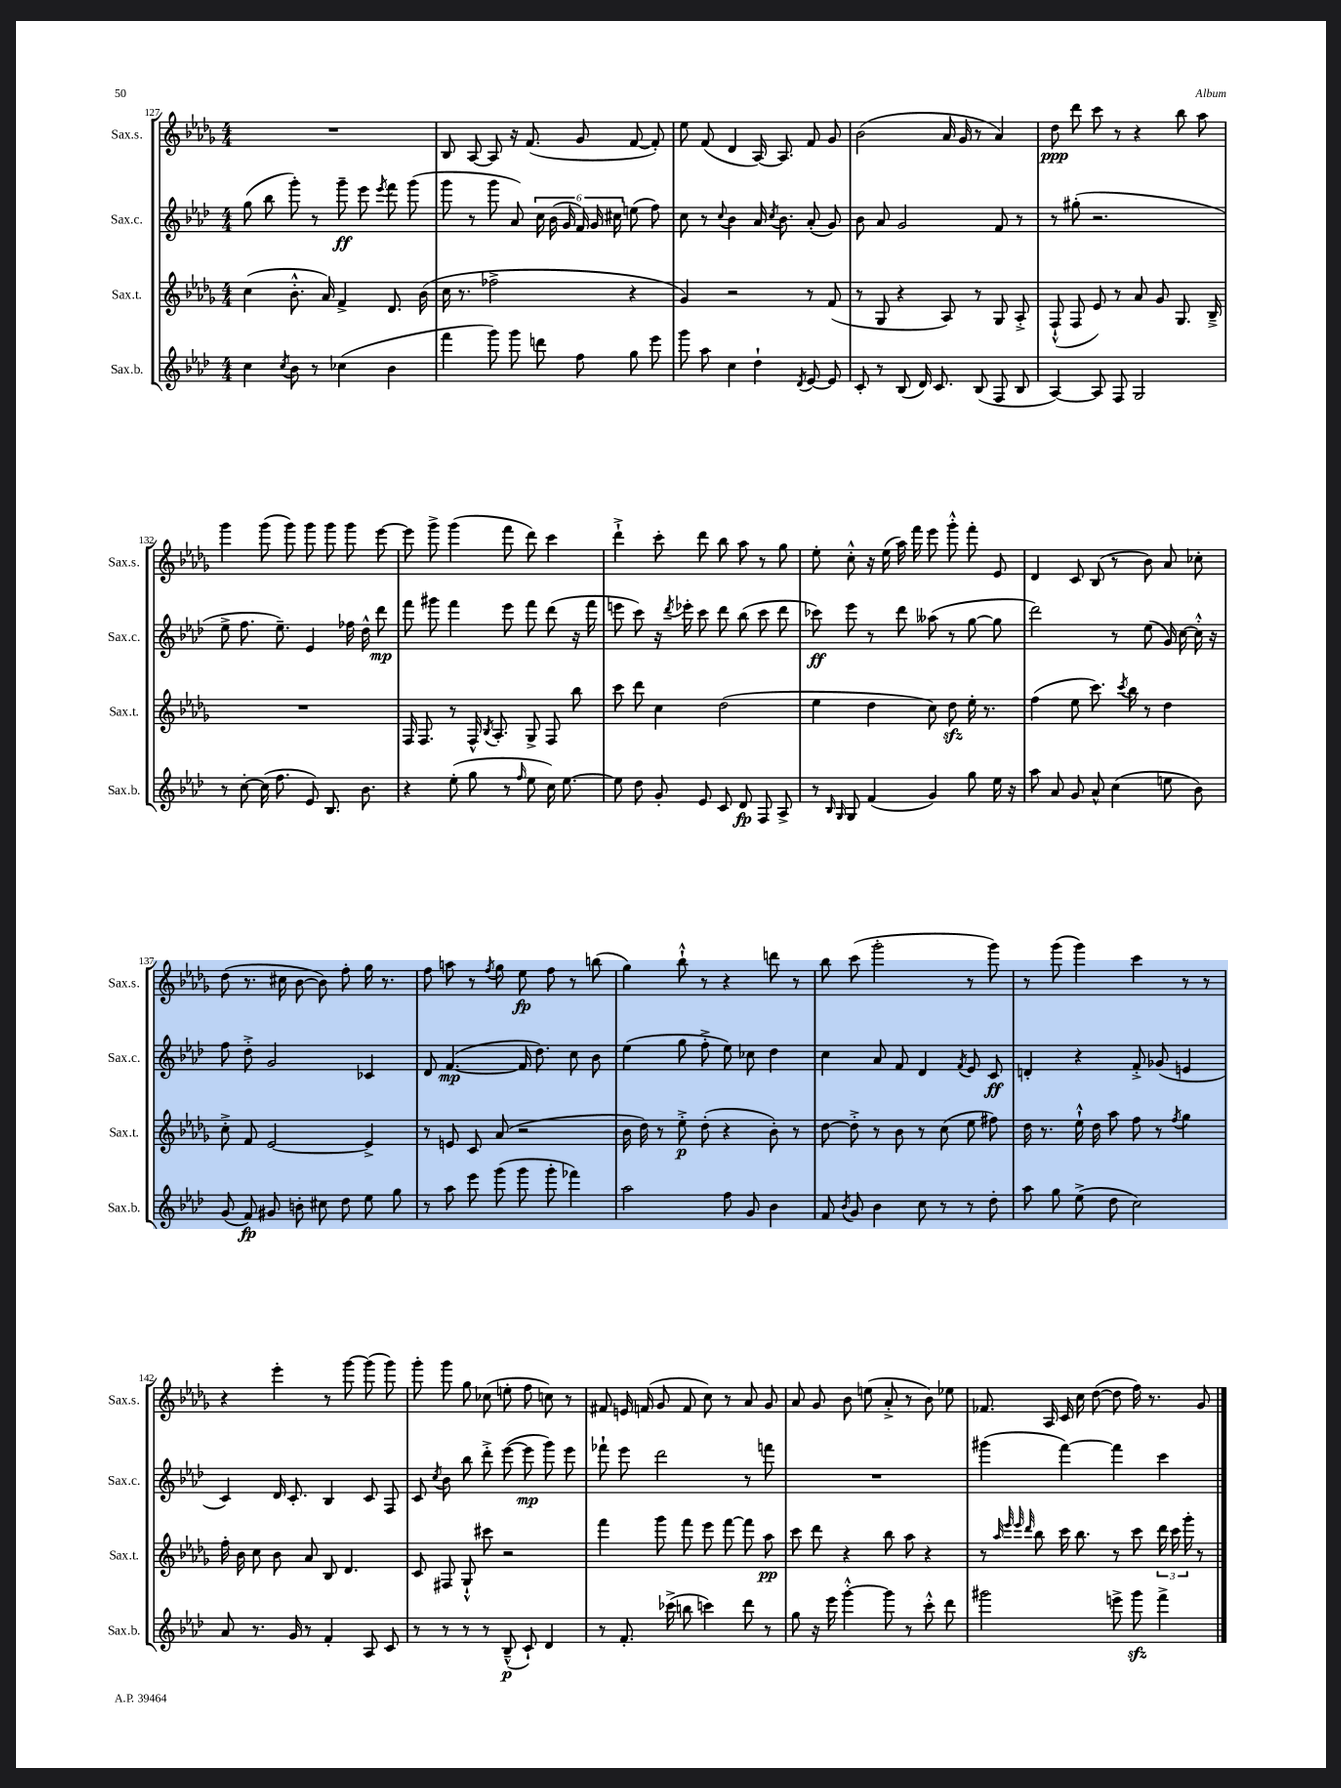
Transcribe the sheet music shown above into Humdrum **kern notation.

**kern	**dynam	**kern	**dynam	**kern	**dynam	**kern	**dynam
*part4	*part4	*part3	*part3	*part2	*part2	*part1	*part1
*staff4	*staff4	*staff3	*staff3	*staff2	*staff2	*staff1	*staff1
*I"Sax.b.	*	*I"Sax.t.	*	*I"Sax.c.	*	*I"Sax.s.	*
*I'Sax.b.	*	*I'Sax.t.	*	*I'Sax.c.	*	*I'Sax.s.	*
*clefG2	*	*clefG2	*	*clefG2	*	*clefG2	*
*k[b-e-a-d-]	*	*k[b-e-a-d-g-]	*	*k[b-e-a-d-]	*	*k[b-e-a-d-g-]	*
*M4/4	*	*M4/4	*	*M4/4	*	*M4/4	*
=127	=127	=127	=127	=127	=127	=127	=127
4cc\	.	(4cc\	.	(8gg\	.	1r	.
.	.	.	.	8bb-\	.	.	.
8qcc/	.	.	.	.	.	.	.
8b-\	.	8.b-'^^\	.	8ggg'\)	.	.	.
8r	.	.	.	8r	.	.	.
.	.	16a-/)	.	.	.	.	.
(4cc-X\	.	4f^/	.	8ggg~\	ff	.	.
.	.	.	.	8eee-\	.	.	.
.	.	.	.	8qeee-/	.	.	.
4b-\	.	8.d-/	.	8fff\	.	.	.
.	.	.	.	(8ggg\	.	.	.
.	.	(16b-\	.	.	.	.	.
=128	=128	=128	=128	=128	=128	=128	=128
4fff\	.	16cc\	.	8ggg\	.	8B-/	.
.	.	8.r	.	.	.	.	.
.	.	.	.	8r	.	[8A-/	.
8ggg\)	.	2ff-X^\	.	8ggg\	.	8A-/]	.
8ggg\	.	.	.	8a-/)	.	16r	.
.	.	.	.	.	.	(8.f/	.
8dddn\	.	.	.	24cc\	.	.	.
.	.	.	.	(24b-\	.	.	.
.	.	.	.	24g/	.	.	.
8ff\	.	.	.	24f/)	.	8g-/	.
.	.	.	.	24g/	.	.	.
.	.	.	.	24cc#X\	.	.	.
8gg\	.	4r	.	(8een\	.	[8f/	.
8eee-\	.	.	.	8ff\)	.	8f'/])	.
=129	=129	=129	=129	=129	=129	=129	=129
8ggg\	.	4g-/)	.	8cc\	.	8ee-\	.
8aa-\	.	.	.	8r	.	(8f/	.
.	.	.	.	8qqcc/	.	.	.
4cc\	.	2r	.	4b-\	.	4d-/	.
4dd-`\	.	.	.	16a-/	.	[16A-/)	.
.	.	.	.	8qcc/	.	.	.
.	.	.	.	8.b-\	.	8.A-/]	.
8qd-/	.	.	.	.	.	.	.
[8e-/	.	8r	.	(8a-'/	.	8f/	.
8e-/]	.	(8f/	.	8g/)	.	8g-/	.
=130	=130	=130	=130	=130	=130	=130	=130
8c'/	.	8r	.	8b-\	.	(2b-\	.
8r	.	8G-/	.	8a-/	.	.	.
(8B-/	.	4r	.	2g/	.	.	.
16d-/)	.	.	.	.	.	.	.
8.c/	.	.	.	.	.	.	.
.	.	8A-/)	.	.	.	16a-/	.
.	.	.	.	.	.	16g-/	.
(8B-/	.	8r	.	.	.	8r	.
8F/	.	8G-/	.	8f/	.	4a-/)	.
8B-/	.	8A-'^/	.	8r	.	.	.
=131	=131	=131	=131	=131	=131	=131	=131
[4A-/)	.	(8F`^^/	.	8r	.	8dd-\	ppp
.	.	8F/	.	(8gg#X'\	.	8ddd-\	.
8A-/]	.	8e-/)	.	2.r	.	8ccc\	.
8F/	.	8r	.	.	.	8r	.
2G/	.	8a-/	.	.	.	4r	.
.	.	8g-/	.	.	.	.	.
.	.	8.G-/	.	.	.	8bb-\	.
.	.	.	.	.	.	8aa-\	.
.	.	16B-~^/	.	.	.	.	.
!!LO:LB:g=z
=132	=132	=132	=132	=132	=132	=132	=132
8r	.	1r	.	8ee-^\	.	4ggg-\	.
[8cc'\	.	.	.	8.ff\	.	.	.
(16cc\]	.	.	.	.	.	(8ggg-\	.
8.ff\	.	.	.	8.ee-~\)	.	.	.
.	.	.	.	.	.	8ggg-\)	.
8e-/)	.	.	.	4e-/	.	8ggg-\	.
8.B-/	.	.	.	.	.	8ggg-\	.
.	.	.	.	16ff-X\	.	8ggg-\	.
8.b-\	.	.	.	16dd-^^\	.	.	.
.	.	.	.	8ddd-\	mp	[8eee-\	.
=133	=133	=133	=133	=133	=133	=133	=133
4r	.	16F/	.	8fff\	.	8eee-\]	.
.	.	8.F/	.	.	.	.	.
.	.	.	.	8ggg#X\	.	8ggg-^\	.
(8ee-'\	.	8r	.	4fff\	.	(4ggg-\	.
8gg\	.	16F^^/	.	.	.	.	.
.	.	8qB-/	.	.	.	.	.
.	.	8.A-'/	.	.	.	.	.
8r	.	.	.	8eee-\	.	8fff\	.
16qqff/	.	.	.	.	.	.	.
8ee-\	.	8G-^/	.	8fff\	.	8ddd-\)	.
16cc\)	.	8F/	.	(8ddd-\	.	4ccc\	.
[8.ee-\	.	.	.	.	.	.	.
.	.	8bb-\	.	16r	.	.	.
.	.	.	.	16fff\	.	.	.
=134	=134	=134	=134	=134	=134	=134	=134
8ee-\]	.	8ccc\	.	8eeen\	.	4ddd-`^\	.
8dd-\	.	8ddd-\	.	8ccc\)	.	.	.
8g'/	.	4cc\	.	16r	.	8ccc'\	.
.	.	.	.	8qddd-/	.	.	.
.	.	.	.	16eee-X'\	.	.	.
8e-/	.	.	.	8ccc\	.	8ddd-\	.
8c/	.	(2dd-\	.	8ddd-\	.	8bb-\	.
8d-/	fp	.	.	(8bb-\	.	8aa-\	.
8F/	.	.	.	8ccc\	.	8r	.
8A-^/	.	.	.	8ddd-\	.	8gg-\	.
=135	=135	=135	=135	=135	=135	=135	=135
8r	.	4ee-\	.	8ccc-X\)	ff	8ee-'\	.
16qqB-/	.	.	.	.	.	.	.
16qqG/	.	.	.	.	.	.	.
8G/	.	.	.	8eee-\	.	8cc'^^\	.
(4f/	.	4dd-\	.	8r	.	16r	.
.	.	.	.	.	.	(16ee-\	.
.	.	.	.	8ddd-\	.	16aa-\)	.
.	.	.	.	.	.	16fff\	.
4g/)	.	8cc\)	.	(8aa--X\	.	8eee-\	.
.	.	8dd-zz\	.	8r	.	8ggg-'^^\	.
8gg\	.	16ee-'\	.	[8gg\	.	8fff'\	.
.	.	8.r	.	.	.	.	.
16ee-\	.	.	.	8gg\]	.	8e-/	.
16r	.	.	.	.	.	.	.
=136	=136	=136	=136	=136	=136	=136	=136
8aa-\	.	(4ff\	.	2ddd-\)	.	4d-/	.
8a-/	.	.	.	.	.	.	.
8g/	.	8ee-\	.	.	.	8c/	.
8a-^^/	.	8.ccc\)	.	.	.	(8B-/	.
(4cc\	.	.	.	8r	.	8r	.
.	.	8qccc/	.	.	.	.	.
.	.	16bb-\	.	.	.	.	.
.	.	8r	.	(8ee-\	.	8b-\)	.
8een\	.	4dd-\	.	16g/)	.	8a-/	.
.	.	.	.	[16cc\	.	.	.
8b-\)	.	.	.	16cc'^^\]	.	8cc-X'\	.
.	.	.	.	16r	.	.	.
!!LO:LB:g=z
=137	=137	=137	=137	=137	=137	=137	=137
(8g/	.	8cc'^\	.	8ff\	.	(8dd-\	.
8f/)	fp	8f/	.	8dd-'^\	.	8.r	.
8g#X/	.	[2e-/	.	2g/	.	.	.
.	.	.	.	.	.	16cc#X\	.
8bn'\	.	.	.	.	.	[8b-\	.
8cc#X\	.	.	.	.	.	8b-\])	.
8dd-\	.	.	.	.	.	8ff'\	.
8ee-\	.	4e-^/]	.	4c-X/	.	16gg-\	.
.	.	.	.	.	.	8.r	.
8gg\	.	.	.	.	.	.	.
=138	=138	=138	=138	=138	=138	=138	=138
8r	.	8r	.	8d-/	.	8ff\	.
8aa-\	.	8en/	.	([4.f/	mp	8aan\	.
8eee-\	.	8c/	.	.	.	8r	.
.	.	.	.	.	.	8qff/	.
(8ggg\	.	(8a-/	.	.	.	8gg-\	.
8ggg\	.	2r	.	16f/]	.	8ee-\	fp
.	.	.	.	8.dd-\)	.	.	.
8ggg'\	.	.	.	.	.	8ff\	.
4fff-X\)	.	.	.	8cc\	.	8r	.
.	.	.	.	8b-\	.	(8bbn\	.
=139	=139	=139	=139	=139	=139	=139	=139
2aa-\	.	16b-\	.	(4ee-\	.	4gg-\)	.
.	.	16dd-\)	.	.	.	.	.
.	.	8r	.	.	.	.	.
.	.	8ee-'^\	p	8gg\	.	8bb-`^^\	.
.	.	(8dd-'\	.	8ff'^\	.	8r	.
8ff\	.	4r	.	8ee-\)	.	4r	.
8g/	.	.	.	8cc-X\	.	.	.
4b-\	.	8b-'\)	.	4dd-\	.	8dddn\	.
.	.	8r	.	.	.	8r	.
=140	=140	=140	=140	=140	=140	=140	=140
8f/	.	[8dd-\	.	4cc\	.	8bb-\	.
8qb-/	.	.	.	.	.	.	.
8g/	.	8dd-'^\]	.	.	.	(8ccc\	.
4b-\	.	8r	.	8a-/	.	2ggg-'\	.
.	.	8b-\	.	8f/	.	.	.
8cc\	.	8r	.	4d-/	.	.	.
8r	.	(8cc\	.	.	.	.	.
.	.	.	.	8qf/	.	.	.
8r	.	8ee-\	.	8e-/	.	8r	.
8dd-'\	.	8ff#X\)	.	8c/	ff	8ggg-\)	.
=141	=141	=141	=141	=141	=141	=141	=141
8aa-\	.	16dd-\	.	4dn'/	.	8r	.
.	.	8.r	.	.	.	.	.
8gg\	.	.	.	.	.	(8ggg-\	.
(8ee-^\	.	16ee-`^^\	.	4r	.	4ggg-\)	.
.	.	16dd-\	.	.	.	.	.
8dd-\	.	8aa-\	.	.	.	.	.
2cc\)	.	8ff\	.	8f'^/	.	4ccc\	.
.	.	8r	.	(8g-X/	.	.	.
.	.	8qff/	.	.	.	.	.
.	.	4gg-\	.	4en/	.	8r	.
.	.	.	.	.	.	8r	.
!!LO:LB:g=z
=142	=142	=142	=142	=142	=142	=142	=142
8a-/	.	16ff'\	.	4c/)	.	4r	.
.	.	16b-\	.	.	.	.	.
8.r	.	8cc\	.	.	.	.	.
.	.	8b-\	.	16d-/	.	4eee-'\	.
16g/	.	.	.	8.c'/	.	.	.
8r	.	8a-/	.	.	.	.	.
4f'/	.	8B-/	.	4B-/	.	8r	.
.	.	4.d-/	.	.	.	[8ggg-\	.
8A-/	.	.	.	8c/	.	(8ggg-\]	.
8c/	.	.	.	8F/	.	8ggg-\)	.
=143	=143	=143	=143	=143	=143	=143	=143
8r	.	8c/	.	8c/	.	8ggg-'\	.
.	.	.	.	8qcc/	.	.	.
8r	.	8F#X/	.	8b-\	.	8ggg-\	.
8r	.	8G-`^^/	.	8bb-\	.	8gg-\	.
8r	.	8ccc#X\	.	8ddd-'^\	.	(8cc-X\	.
(8B-~^^/	p	2r	.	([8eee-\	.	8een'\	.
8c`/)	.	.	.	8eee-\]	mp	8ff\	.
4d-/	.	.	.	8ggg\)	.	8ccn\)	.
.	.	.	.	8eee-\	.	8r	.
=144	=144	=144	=144	=144	=144	=144	=144
8r	.	4fff\	.	8fff-X`\	.	8f#X/	.
8.f'/	.	.	.	8eee-\	.	16en/	.
.	.	.	.	.	.	(16fn/	.
.	.	8ggg-\	.	2ddd-\	.	8g-/	.
(16ccc-X^\	.	.	.	.	.	.	.
8bbn\	.	8fff\	.	.	.	8f/	.
4cccn\)	.	8eee-\	.	.	.	8cc\)	.
.	.	[8fff\	.	.	.	8r	.
8ddd-\	.	8fff\]	.	8r	.	8a-/	.
8r	.	8aa-\	pp	8fffn\	.	8g-/	.
=145	=145	=145	=145	=145	=145	=145	=145
8gg\	.	8ccc\	.	1r	.	8a-/	.
16r	.	8ddd-\	.	.	.	8g-/	.
16eee-\	.	.	.	.	.	.	.
[4ggg'^^\	.	4r	.	.	.	8b-\	.
.	.	.	.	.	.	(8een\	.
8ggg\]	.	8bb-\	.	.	.	8a-'^/	.
8r	.	8aa-\	.	.	.	8r	.
8ccc'^^\	.	4r	.	.	.	8b-\)	.
8ddd-\	.	.	.	.	.	8ee-X\	.
=146	=146	=146	=146	=146	=146	=146	=146
2ggg#X\	.	8r	.	(4ggg#X\	.	8.f-X/	.
.	.	32qqaa-/	.	.	.	.	.
.	.	32qqeee-/	.	.	.	.	.
.	.	32qqeee-/	.	.	.	.	.
.	.	32qqddd-/	.	.	.	.	.
.	.	8bb-\	.	.	.	.	.
.	.	.	.	.	.	16A-/	.
.	.	16ccc\	.	[4fff\)	.	16c/	.
.	.	8.bb-\	.	.	.	16cc\	.
.	.	.	.	.	.	([8dd-\	.
8eeen^\	.	8r	.	4fff\]	.	8dd-\]	.
8ggg#zz\	.	8ccc\	.	.	.	16ff\)	.
.	.	.	.	.	.	8.r	.
4fff^\	.	24ddd-\	.	4ccc\	.	.	.
.	.	24ccc\	.	.	.	.	.
.	.	24ggg-'\	.	.	.	.	.
.	.	8r	.	.	.	8g-/	.
==	==	==	==	==	==	==	==
*-	*-	*-	*-	*-	*-	*-	*-
